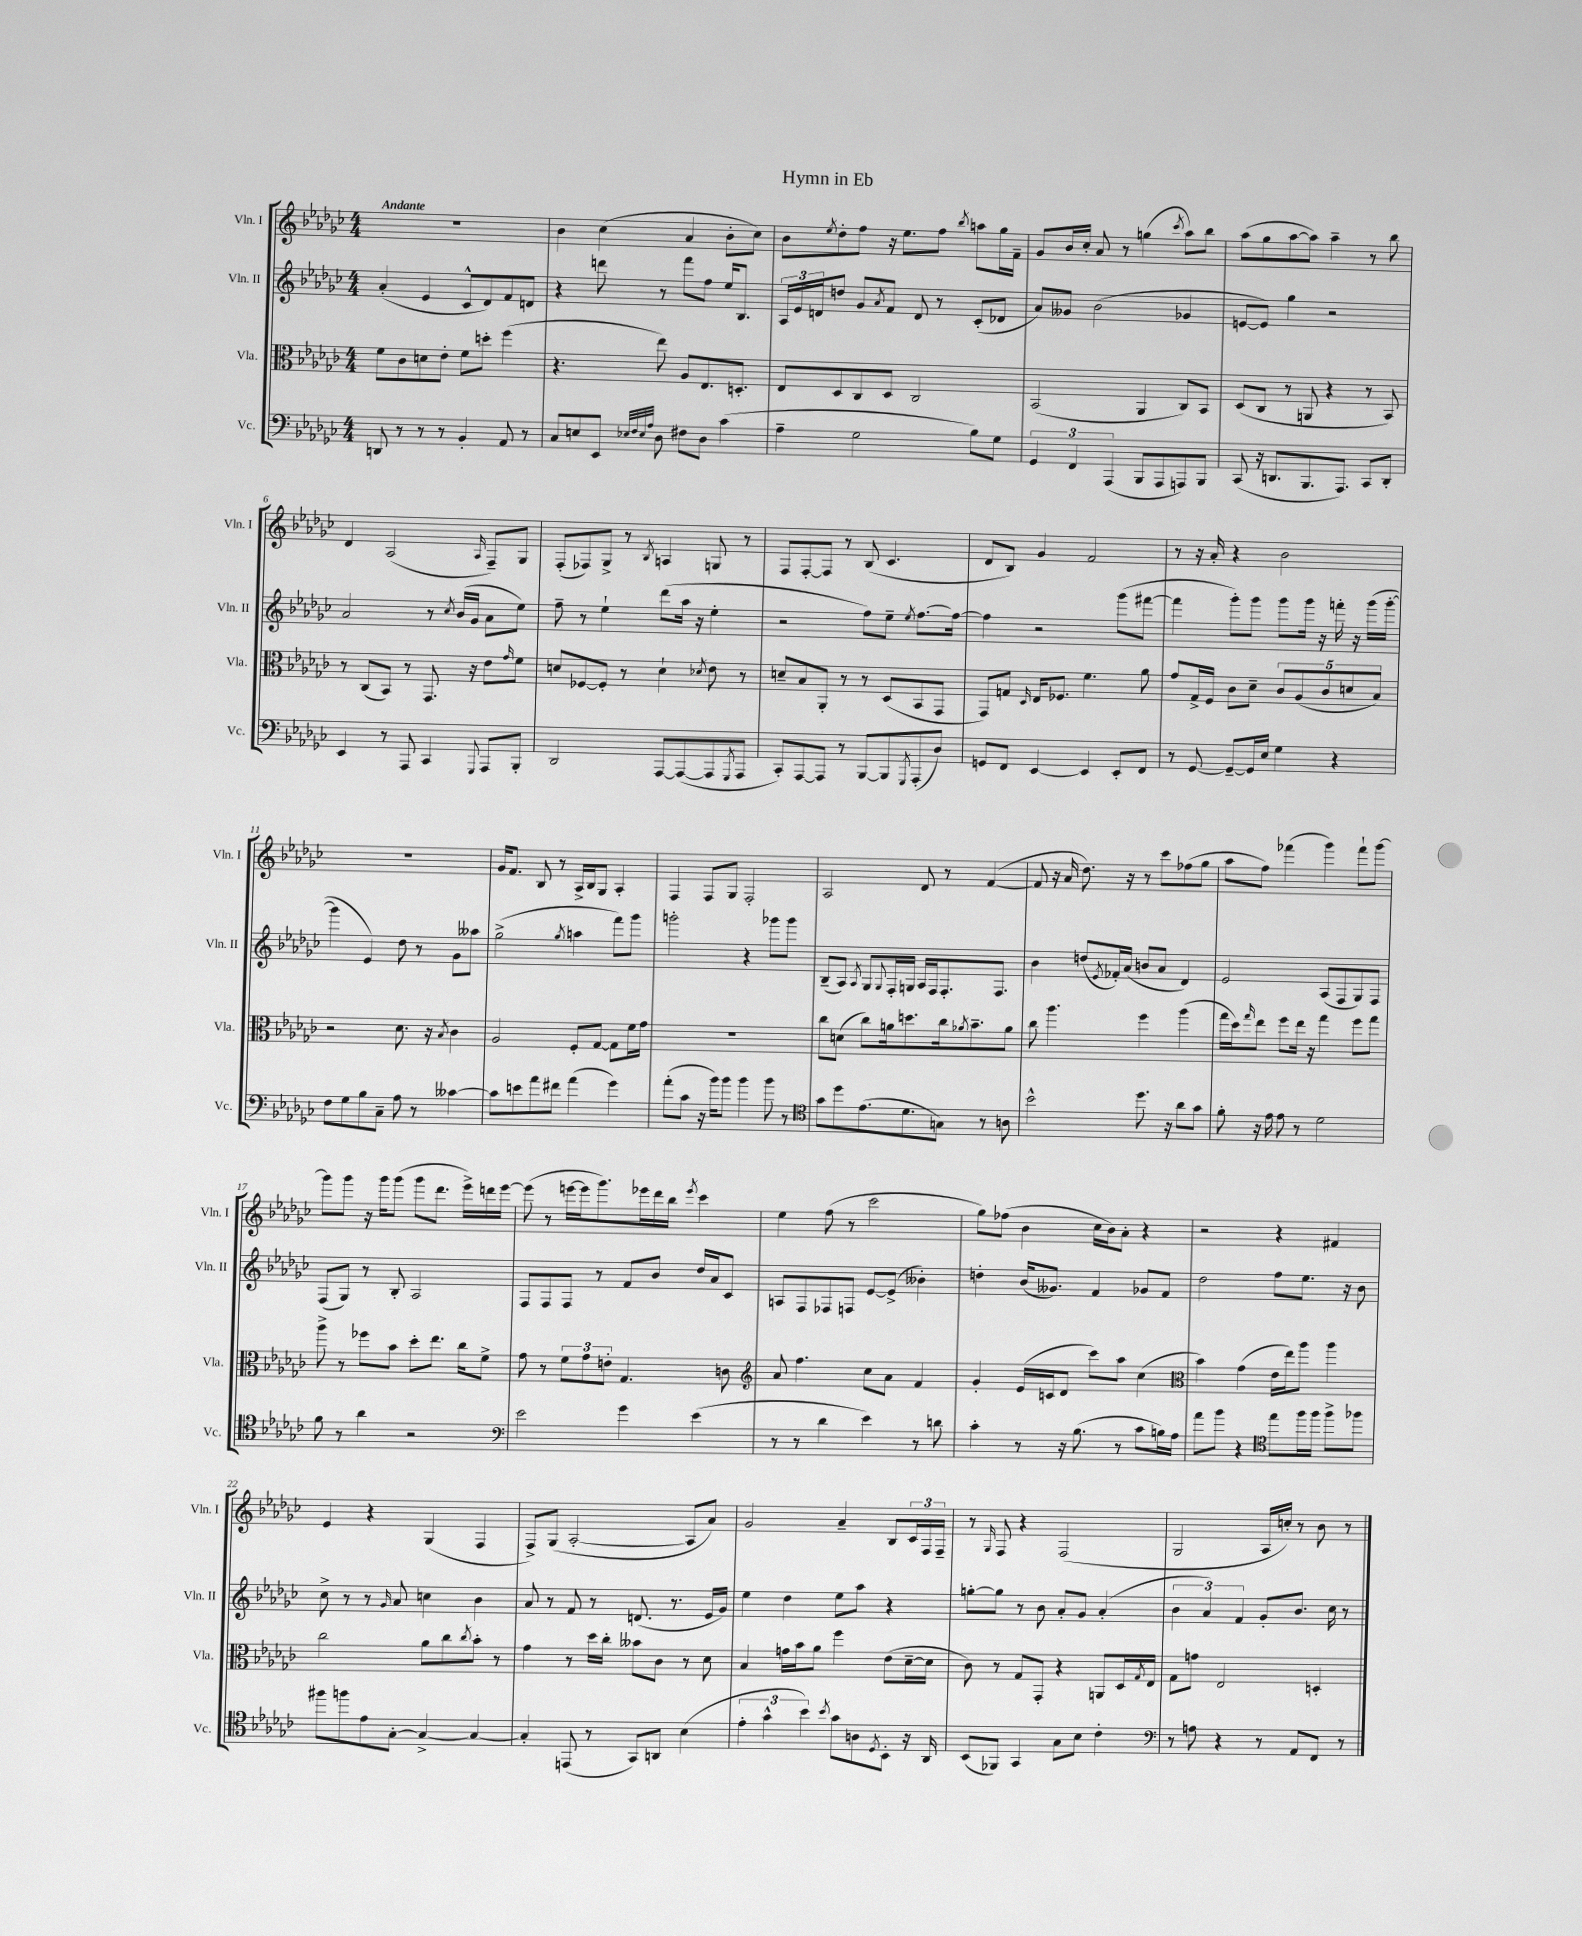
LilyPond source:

\header { title = "Hymn in Eb" }
<<
\new StaffGroup <<
\new Staff = "s0" \with { instrumentName = "Vln. I" shortInstrumentName = "Vln. I" } {
    \clef treble \key ges \major \numericTimeSignature \time 4/4 \tempo "Andante"
    R1 |
    bes'4 ces''4( aes'4 bes'8-. ces''8) |
    bes'8 \acciaccatura { ees''8 } des''8-. f''8 r16 ees''8. f''8 \acciaccatura { bes''8 } a''8 ges''16 f'16-- |
    ges'8 bes'16 ces''16-. aes'8 r8 g''4( \acciaccatura { ces'''8 } aes''8) bes''8 |
    aes''8( ges''8 aes''8~ aes''8) aes''4-- r8 bes''8 |
    des'4 aes2( \grace { aes16 } f8--) ges8 |
    f8-.( fes8) ges8-> r8 \acciaccatura { bes8 } a4 g8 r8 |
    f8 f8~-. f8 r8 bes8( ces'4. |
    des'8 bes8) ges'4 f'2 |
    r8 r16 aes'16-. r4 bes'2 |
    R1 |
    ges'16 f'8. bes8 r8 aes16-> bes16 ges8 aes4-. |
    f4 f8 ges8 f2-. |
    aes2 des'8 r8 f'4~( |
    f'8 r16 aes'16 des''8.) r16 r8 ces'''8 fes''8( ges''8 |
    aes''8 f''8) fes'''4( ges'''4) fes'''8-! ges'''8~ |
    ges'''8 ges'''8 r16 ges'''16 ges'''8( ges'''8 des'''8. ees'''16->) d'''16 ees'''16~ |
    ees'''8( r8 e'''16~ e'''16 ges'''8.) ees'''16 des'''16 bes''16 \acciaccatura { ees'''8 } ces'''4 |
    ees''4 f''8( r8 ces'''2 |
    ges''8) fes''8( bes'4 ces''16 bes'16) aes'8-. r4 |
    r2 r4 fis'4 |
    ees'4 r4 ges4( f4 |
    f8->) ges8( aes2~-. aes8 aes'8) |
    ges'2 aes'4-- bes8 \tuplet 3/2 { ces'16 f16 f16-- } |
    r8 \grace { ges16 } f8 r4 f2( |
    ges2 aes16 c''16-.) r8 bes'8 r8 \bar "|." |
}
\new Staff = "s1" \with { instrumentName = "Vln. II" shortInstrumentName = "Vln. II" } {
    \clef treble \key ges \major \numericTimeSignature \time 4/4
    aes'4-.( ees'4 ces'8-^ des'8) f'8 d'8 |
    r4 d'''8 r8 f'''8 f''8 ees''16 bes8. |
    \tuplet 3/2 { aes16 ees'16 d'16 } d''8 ges'8 \acciaccatura { aes'8 } f'8 d'8 r8 ces'8-.( des'8 |
    aes'8) geses'8 bes'2( ges'4 |
    e'8~ e'8) ges''4 r2 |
    aes'2 r8 \acciaccatura { ces''8 } bes'16( ges'16 aes'8 ees''8) |
    f''8-- r8 ees''4-! des'''8( aes''16 r16 ees''4-. |
    r2 f''8) ees''8-- \acciaccatura { ees''8 } f''8.~ f''16~ |
    f''4 r2 ges'''8( fis'''8~ |
    fis'''4 ges'''8-.) ges'''8 ges'''8 ges'''16 r16 f'''16-. r16 ges'''16( ges'''16~-. |
    ges'''4 ees'4) des''8 r8 ges'8 aeses''8 |
    ges''2->( \acciaccatura { ges''8 } a''4 f'''8) ges'''8 |
    g'''2-. r4 ges'''8 ges'''8 |
    bes8--( aes8) \acciaccatura { aes8 } ges8 \appoggiatura { ges8 } f16-. g16 aes16 f16 f8.-. f8. |
    bes'4 d''8( \acciaccatura { ees'8 } fes'16-.) aes'16( b'8 aes'8 des'4) |
    ees'2 aes8( f8 ges8) f8 |
    f8( ges8) r8 bes8-. aes2 |
    f8 f8 f8 r8 f'8 bes'8 des''16 aes'16 ces'8 |
    a8 f8 fes8 f8 ees'8~ ees'8->( beses'4-.) |
    d''4-. bes'16( geses'8.) f'4 ges'8 f'8 |
    des''2 f''8 ees''8. r16 bes'8 |
    ces''8-> r8 r8 \grace { ges'16 } aes'8 c''4 bes'4 |
    aes'8 r8 f'8 r8 d'8.( r8. ees'16 ges'16) |
    ees''4 des''4 ees''8 aes''8 r4 |
    g''8~-. g''8 r8 bes'8 aes'8-. ges'8 aes'4-.( |
    \tuplet 3/2 { bes'4 aes'4) f'4 } ges'8-. bes'8. ces''16 r8 \bar "|." |
}
\new Staff = "s2" \with { instrumentName = "Vla." shortInstrumentName = "Vla." } {
    \clef alto \key ges \major \numericTimeSignature \time 4/4
    f'8 ces'8 d'8 ees'8-. f'8 d''8-. f''4( |
    r4. ees''8) aes8 ees8. d8.-. |
    ees8 des8 ces8 des8 ces2 |
    bes,2( aes,4 ces8) bes,8 |
    des8( ces8 r8 a,8 r4 r8 bes,8) |
    r8 ces8( bes,8) r8 ges,8. r16 ees'8 \grace { ges'16 } f'8 |
    d'8 fes8~ fes8-. r8 d'4-! \acciaccatura { des'8 } ees'8 r8 |
    d'8-- bes8 aes,8-. r8 r8 des8( bes,8 ges,8 |
    ges,8) g8 \grace { des16 } ees16 fes8. f'4. aes'8 |
    ges'8 ges16-> f16 ces'8 des'8-- \tuplet 5/4 { ces'8 aes8( ces'8 d'8 bes8) } |
    r2 des'8. r16 \acciaccatura { bes8 } ces'4 |
    aes2 f8-. ges8~ ges8 f'16 ges'16 |
    R1 |
    ces''8 d'8( ces''8) a'16 d''8. ces''16 \acciaccatura { aes'8 } bes'8.-- aes'8 |
    ces''8 aes''4. f''4 aes''4( |
    ges''16 des''16) \grace { ges''16 } ees''8 f''8 ees''16 r16 ges''4 f''8 ges''8 |
    aes''8-> r8 fes''8 bes'8 des''8-. ees''8. ces''16 f'8-> |
    ges'8 r8 \tuplet 3/2 { f'8 ges'8 e'8-. } ges4. c'8 |
    \clef treble aes'8 f''4. ces''8 aes'8 f'4 |
    ges'4-. ees'16( c'16 des'8 ces'''8) aes''8 ces''4( |
    \clef alto bes'4) ges'4( ees'16 ees''16) aes''8 aes''4 |
    ces''2 aes'8 ces''8 \acciaccatura { ces''8 } bes'8-. r8 |
    ges'4 r8 des''16 ces''16-. beses'8 ces'8 r8 des'8 |
    bes4 g'16 bes'16 aes'8 f''4 ees'8( des'16~-- des'16 |
    ces'8) r8 ges8 ges,8-. r4 a,8 des16 \acciaccatura { ges8 } ees16 |
    ges8 g'8 ees2 d4-. \bar "|." |
}
\new Staff = "s3" \with { instrumentName = "Vc." shortInstrumentName = "Vc." } {
    \clef bass \key ges \major \numericTimeSignature \time 4/4
    d,8 r8 r8 r8 bes,4-. aes,8 r8 |
    ces8 e8 ees,8 \grace { ees32 f32 ees32 aes32 } des8 fis8 des8 ces'4( |
    aes4-- ges2 bes8) ges8 |
    \tuplet 3/2 { ges,4 f,4 aes,,4( } bes,,8 aes,,8 a,,8) bes,,8 |
    ces,8( r16 d,8. bes,,8. aes,,8.) ces,8 d,8-. |
    ees,4 r8 aes,,8 ces,4 \appoggiatura { ges,,8 } aes,,8 bes,,8-. |
    des,2 aes,,8~ aes,,8~( aes,,8 \acciaccatura { ges,,8 } aes,,8 |
    ces,8-.) aes,,8~ aes,,8 r8 bes,,8~ bes,,8 \acciaccatura { ges,,8 } aes,,8-.( des8) |
    g,8 f,8 ees,4~ ees,4 ees,8-. f,8 |
    r8 ges,8~ ges,8~-- ges,16 ees16 ges4 r4 |
    f8 ges8 bes8 ces8-- aes8 r8 ceses'4~ |
    ceses'8 e'8 aes'8 fis'8 aes'4( ges'4) |
    aes'8-.( ces'8 r16 bes'16) bes'8 bes'4 bes'8 r8 |
    \clef tenor ges'8 des''8 ees'8.( des'8. g8) r8 a8 |
    bes'2-^ des''8. r16 aes'8 ges'8 |
    f'8-. r16 ees'16 ees'8 r8 des'2 |
    f'8 r8 aes'4 r2 |
    \clef bass ees'2 ges'4 ees'4( |
    r8 r8 des'4 ees'4) r8 d'8 |
    ces'4-. r8 r16 bes8.( r8 ces'8 b16) aes16 |
    aes'8 bes'8 r4 \clef tenor ees''8 f''16 f''16 f''8-> fes''8 |
    fis''8 f''8 ees'8 ges8~-. ges4~-> ges4~ |
    ges4-. e,8( r8 ges,8) a,8 bes4( |
    \tuplet 3/2 { ees'4-. ges'4-^ bes'4) } \acciaccatura { bes'8 } ges'8 a8 \acciaccatura { des8 } bes,8-. r16 aes,16 |
    bes,8( fes,8) ges,4 ges8 bes8 ces'4-. |
    \clef bass r8 a8 r4 r8 aes,8 f,8 r8 \bar "|." |
}
>>
>>
